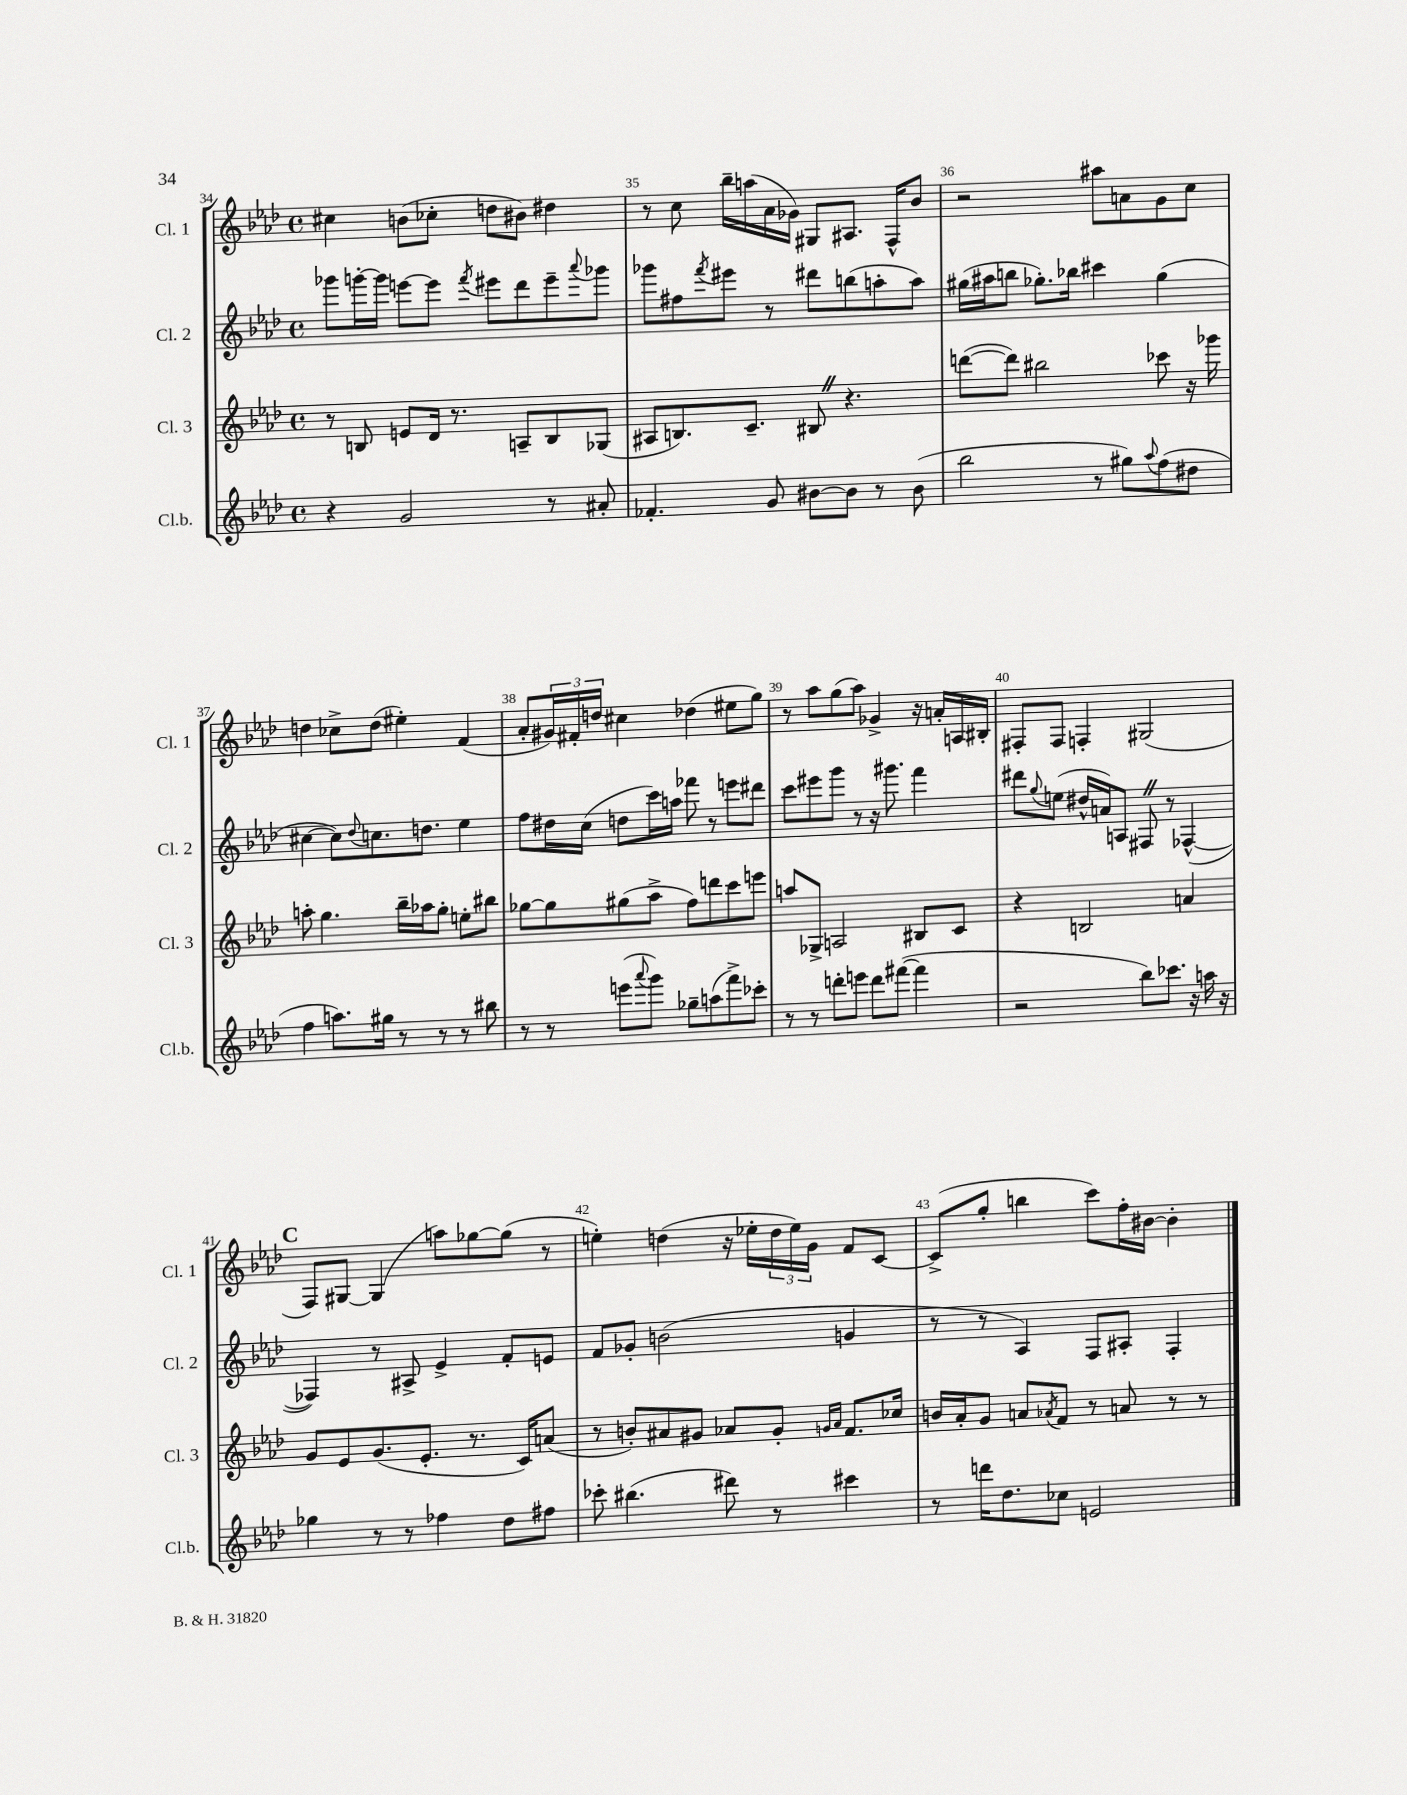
<<
\new StaffGroup <<
\new Staff = "s0" \with { instrumentName = "Cl. 1" shortInstrumentName = "Cl. 1" } {
    \clef treble \key aes \major \defaultTimeSignature \time 4/4
    cis''4 b'8( ces''8-. d''8 bis'8) dis''4 |
    r8 c''8 bes''16-- a''16( aes'16 ges'16) gis8 ais8. f16-^ bes'8 |
    r2 ais''8 a'8 g'8 c''8 |
    d''4 ces''8-> d''8( eis''4-.) f'4( |
    aes'8-. \tuplet 3/2 { gis'16) fis'16-. d''16 } cis''4 des''4( eis''8 g''8) |
    r8 aes''8 g''8( aes''8) ges'4-> r16 a'16-. a16 bis16-. |
    fis8-. fis8 f4-. gis2( |
    \mark \markup { \bold "C" } f8) gis8~ gis4( a''8) ges''8~ ges''8( r8 |
    e''4-.) d''4( r16 ees''16-. \tuplet 3/2 { d''16 ees''16) g'16 } f'8 c'8~ |
    c'8->( g''8-. b''4 c'''8) f''16-. bis'16~ bis'4-. \bar "|." |
}
\new Staff = "s1" \with { instrumentName = "Cl. 2" shortInstrumentName = "Cl. 2" } {
    \clef treble \key aes \major \defaultTimeSignature \time 4/4
    ges'''8 g'''16~-. g'''16 e'''8~ e'''8 \acciaccatura { f'''8 } eis'''8 des'''8 eis'''8-- \appoggiatura { aes'''8 } ges'''8 |
    ges'''8 fis''8 \acciaccatura { f'''8 } eis'''8 r8 dis'''8 b''8( a''8-. a''8) |
    gis''16( ais''16 b''8 ges''8.-.) bes''16 cis'''4 ges''4( |
    cis''4~ cis''8) \appoggiatura { des''8 } c''8. d''8. ees''4 |
    f''8 dis''16 c''16( d''8 c'''16) a''16 fes'''8 r8 e'''8 dis'''8 |
    c'''8 eis'''8 g'''8 r8 r16 gis'''8. f'''4 |
    dis'''8 \appoggiatura { g''8 } e''8( dis''16-^ a'16) a8 fis8 \once \override BreathingSign.text = \markup { \musicglyph "scripts.caesura.straight" } \breathe r8 fes4~-^( |
    \mark \markup { \bold "C" } fes4) r8 ais8-> ees'4-> f'8-. e'8 |
    f'8 ges'8-. b'2( g'4 |
    r8 r8 aes4) f8 ais8-. f4-. \bar "|." |
}
\new Staff = "s2" \with { instrumentName = "Cl. 3" shortInstrumentName = "Cl. 3" } {
    \clef treble \key aes \major \defaultTimeSignature \time 4/4
    r8 b8 e'8 des'16 r8. a8-- b8 ges8( |
    ais8 b8.) c'8.-- bis8 \once \override BreathingSign.text = \markup { \musicglyph "scripts.caesura.straight" } \breathe r4. |
    d'''8~( d'''8) bis''2 ces'''8 r16 ges'''16 |
    a''8-. g''4. bes''16-- aes''16 g''8-. e''8-. bis''8 |
    ges''8~ ges''8 gis''8( aes''8-> f''8) d'''8 c'''8 e'''8 |
    a''8 ges8-> a2 bis8 c'8 |
    r4 b2 a'4 |
    \mark \markup { \bold "C" } g'8 ees'8 g'8.( ees'8.-. r8. c'16) a'8( |
    r8 b'8-.) ais'8 gis'8 aes'8 gis'8-. \grace { g'16 aes'16 } f'8. ces''16 |
    b'16 aes'16-. g'8 a'8 \acciaccatura { aes'8 } f'8 r8 a'8 r8 r8 \bar "|." |
}
\new Staff = "s3" \with { instrumentName = "Cl.b." shortInstrumentName = "Cl.b." } {
    \clef treble \key aes \major \defaultTimeSignature \time 4/4
    r4 g'2 r8 ais'8-. |
    fes'4.-. g'8 bis'8~ bis'8 r8 bis'8( |
    bes''2 r8 gis''8) \appoggiatura { aes''8 } f''8( dis''8 |
    f''4 a''8.) gis''16 r8 r8 r8 bis''8 |
    r8 r8 e'''8( \appoggiatura { aes'''8 } g'''8) ges''8-- a''8( f'''8->) ces'''8-. |
    r8 r8 d'''8-. e'''8 d'''8 fis'''8~( fis'''4 |
    r2 bes''8) ces'''8. r16 a''16 r16 |
    \mark \markup { \bold "C" } ges''4 r8 r8 fes''4 des''8 fis''8 |
    ces'''8-. bis''4.( dis'''8) r8 cis'''4 |
    r8 d'''16 des''8. ces''8 e'2 \bar "|." |
}
>>
>>
\layout { \context { \Score currentBarNumber = #34 \override BarNumber.break-visibility = ##(#f #t #t) barNumberVisibility = #all-bar-numbers-visible } }
